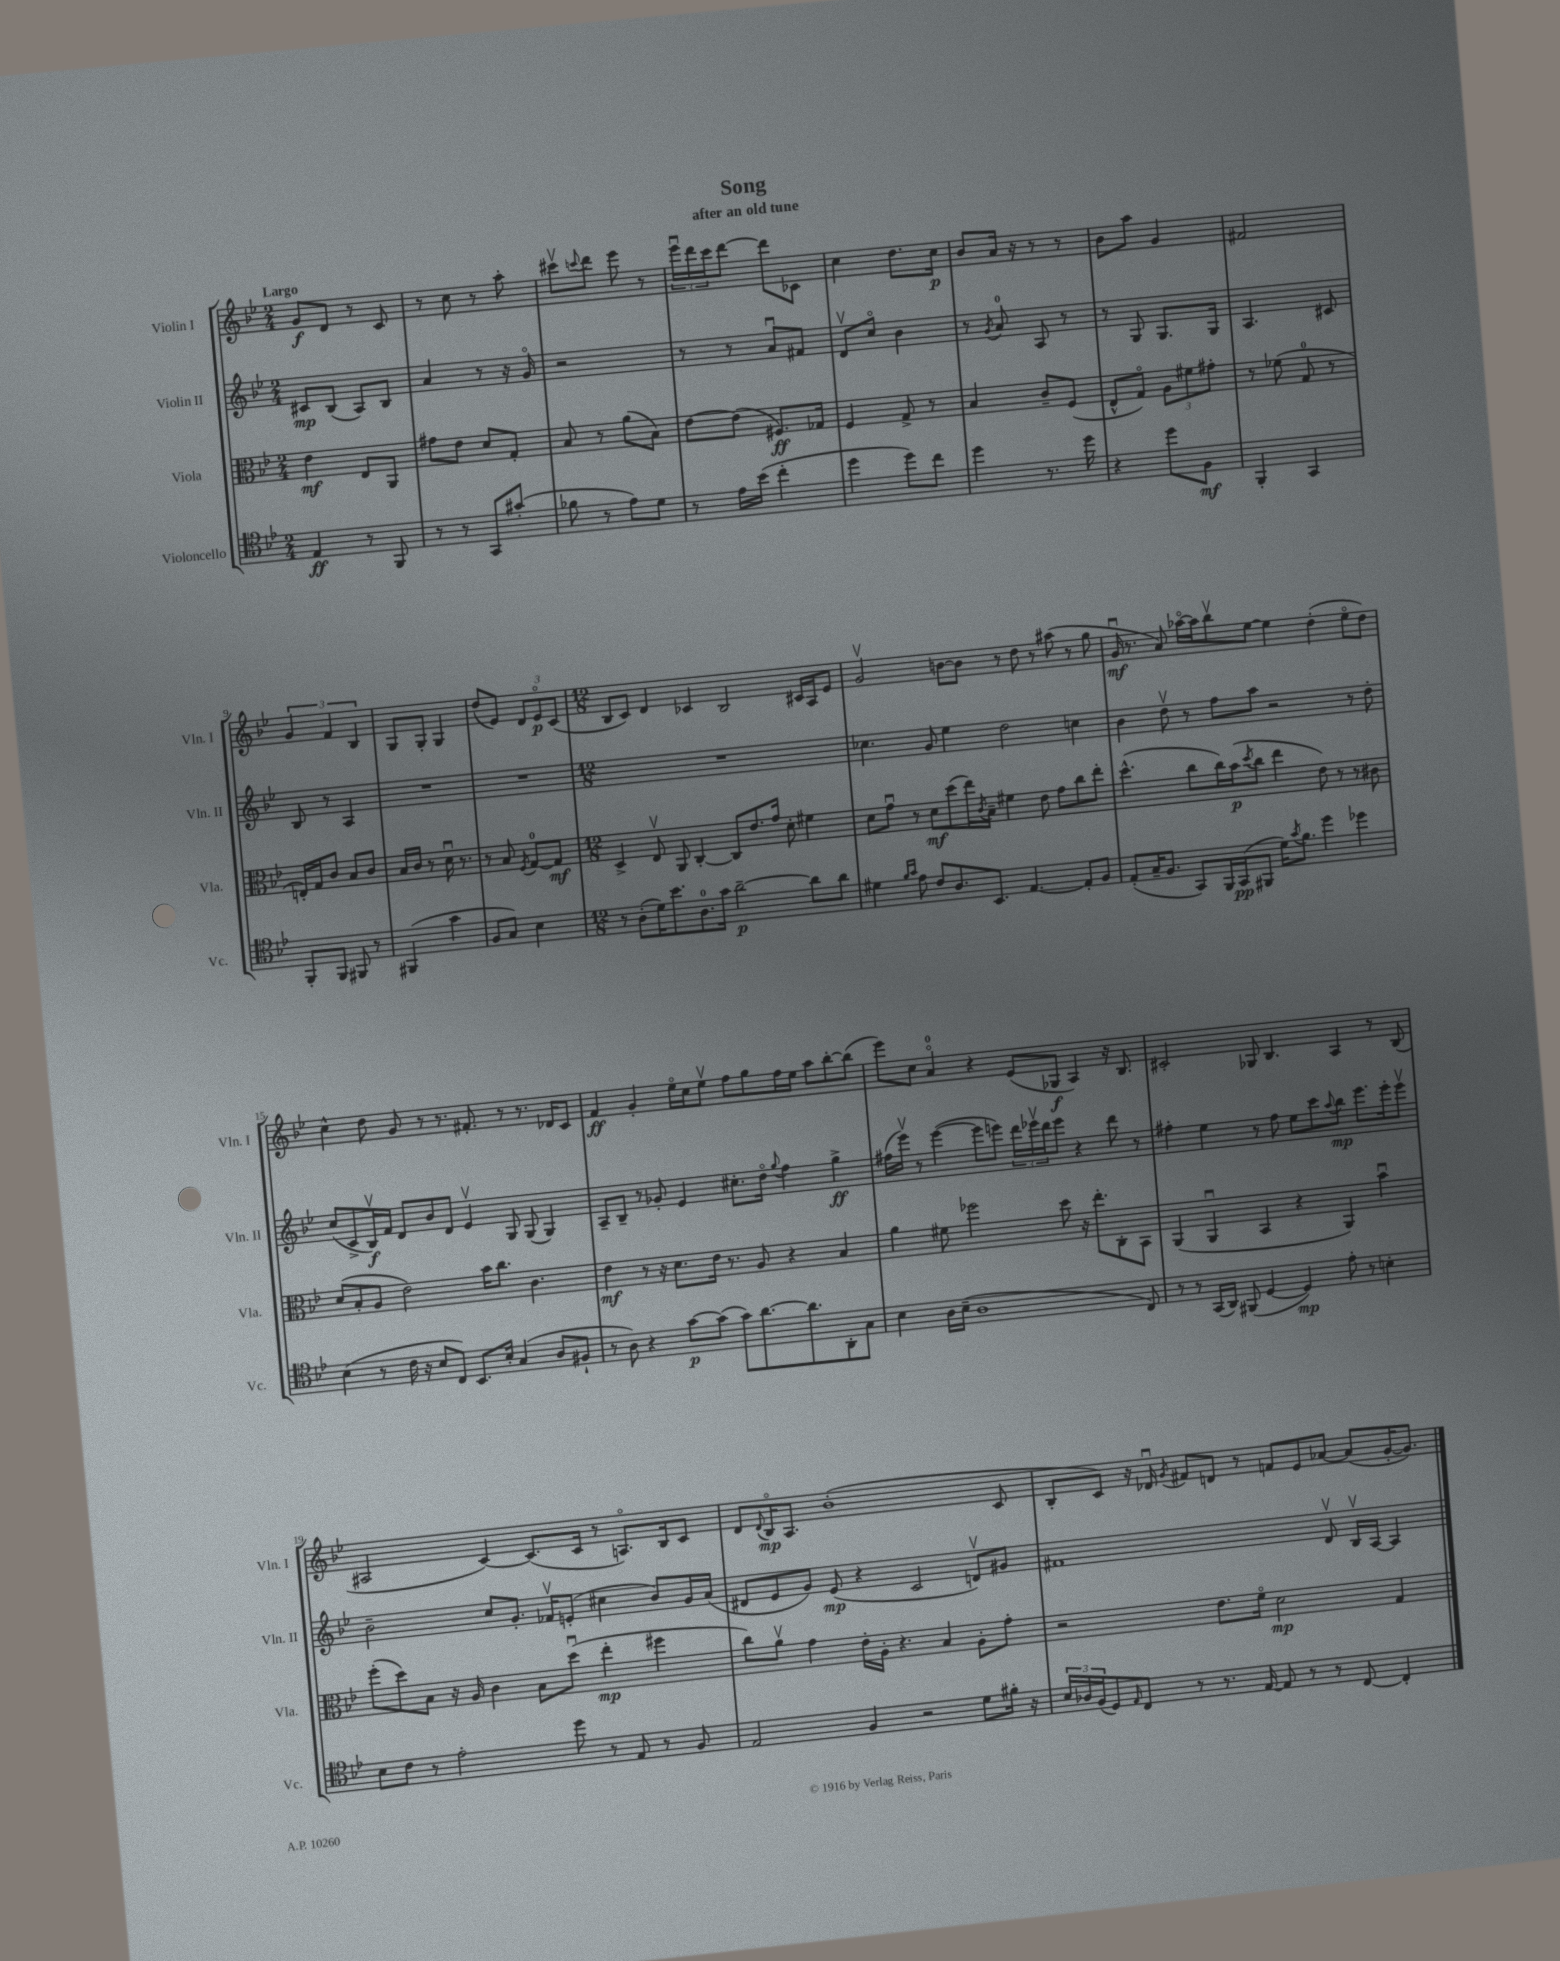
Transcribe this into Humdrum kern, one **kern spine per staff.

**kern	**kern	**kern	**kern
*staff4	*staff3	*staff2	*staff1
*clefC4	*clefC3	*clefG2	*clefG2
*k[b-e-]	*k[b-e-]	*k[b-e-]	*k[b-e-]
*M2/4	*M2/4	*M2/4	*M2/4
4E-/	4e-\	8c#/L	8g/L
.	.	(8B-/J	8d/J
8r	8E-/L	8A/L)	8r
8FF/	8AA/J	8B-/J	8c/
=	=	=	=
8r	8g#\L	4a/	8r
8r	8e-\J	.	8cc\
8GG/L	8d/L	8r	8r
(8g#'/J	8G'/J	16r	8aa'\
.	.	16go/	.
=	=	=	=
8f-\	8B-/	2r	8ccc#v\L
.	.	.	8qqccc/
8r	8r	.	8ddd\J
8e-\L)	(8a\L	.	8eee-\
8d\J	8B-\J)	.	8r
=	=	=	=
8r	[8e-\L	8r	24eee-u\LL
.	.	.	24ddd\
.	.	.	24ccc\J
16e-\LL	(8e-\]J	8r	[8ddd\J
(16b-\JJ	.	.	.
4cc'\	8.F#/L)	8au/L	8ddd\]L
.	.	8f#/J	8c-\J
.	16G-/Jk	.	.
=	=	=	=
4dd\	4F/	8dv/L	4cc\
.	.	8cco/J	.
8dd\L)	8G^/	4b-\	8.dd\L
8cc\J	8r	.	.
.	.	.	16cc\Jk
=	=	=	=
4dd\	4B-/	8r	8b-/L
.	.	8qg/	.
.	.	8a/	16a/Jk
.	.	.	16r
8.r	8c~/L	8A/	8r
.	(8F/J	8r	8r
16dd\	.	.	.
=	=	=	=
4r	8E-^^/L	8r	8b-\L
.	8Go/J)	8G/	8aa\J
8dd\L	12A\L	8.G/L	4g/
.	12f#\	.	.
8F\J	.	.	.
.	12g#'\J	.	.
.	.	16G/Jk	.
=	=	=	=
4FF'/	8r	4.A/	2f#/
.	(8f-\	.	.
4GG/	8G/	.	.
.	8r	8c#/	.
=	=	=	=
8FF'/L	16E'/LL)	8B-/	6g/
.	16G/J	.	.
8FF/J	8c/J	8r	.
.	.	.	6f/
8FF#/	8B-/L	4A/	.
.	.	.	6B-/
8r	8c/J	.	.
=	=	=	=
(4FF#/	16B-/LL	2r	8G/L
.	16c/JJ	.	.
.	8r	.	8G'/J
4g\	16du\	.	4G/
.	8.r	.	.
=	=	=	=
8F/L	8r	2r	(8dd/L
8G/J)	8B-/	.	8e-/J)
.	8qF/	.	.
4B-\	[8G/L	.	12d/L
.	.	.	12e-o/
.	8G/]J	.	.
.	.	.	(12c/J
=	=	=	=
*M12/8	*M12/8	*M12/8	*M12/8
8r	4D^/	1.r	8B-/L
(8A'\L	.	.	8c/J)
16d\K)	8E-v/	.	4d/
8.b-\	.	.	.
.	8AA/	.	.
8.A\	[4C'/	.	4c-/
16g\Jk	.	.	.
[2a~\	8C/]L	.	2B-/
.	8.e-/	.	.
.	16g/Jk	.	.
.	8d'\	.	.
8a\]L	4f#\	.	16c#/LL
.	.	.	16A/J
8a\J	.	.	8e-/J
=	=	=	=
4d#\	8d\L	4.cc-\	2gv/
.	8gu\J	.	.
16qqf/LL	.	.	.
16qqg/JJ	.	.	.
8e-\	8r	.	.
8c/L	8d\L	8g/	.
8.A/	(8dd\	4ee-\	[8b\L
.	16ee-\L)	.	8b\]J
.	8qc/	.	.
8.BB-/J	16B-~\JJ	.	.
.	4f#\	2dd\	8r
[4.E-/	.	.	8dd\
.	8e-\	.	8r
.	8g\L	.	(8aa#\
8E-'/]L	8cc\	4cc\	8r
8F/J	8ee-'\J	.	8gg\
=	=	=	=
(8E-'/L	(4.dd^^\	4b-\	16gu/
.	.	.	8.r
16G~/K	.	.	.
8.F/J	.	.	.
.	.	8ddv\	8a/)
8GG/L)	8cc\L	8r	[16aa-o\LL
.	.	.	16aa-\]J
16FF/L	16cc\L)	8ff\L	8bb-v\
(16GG/J	(16b-\J	.	.
.	8qdd/	.	.
8FF#/J	8cc\J	8aa\J	[8ee-\J
16d\LK)	4ee-\	2r	4ee-\]
8qg/	.	.	.
8.f\J	.	.	.
4dd\	8e-\)	.	(4dd'\
.	8r	.	.
4dd-\	8r	8r	8ee-o\L
.	8c#\	8dd'\	8dd\J)
=	=	=	=
(4B-\	(8d/L	(8cc/L	4cc^^\
.	8B-'/	8c^/	.
8r	8A/J	16B-v/L)	8dd\
.	.	16f/JJ	.
16c\	2e-\)	8d/L	8g/
16r	.	.	.
8B-/L	.	8b-/	8r
8C/J)	.	8d/J	8.r
8.BB-/L	.	4e-v/	.
.	.	.	8.f#'/
.	16b-\LK	.	.
16B-'/Jk	8.cc\J	.	.
(4G/	.	8G/	8r
.	4.c\	(8G/	8.r
8A/L	.	4G/)	.
.	.	.	16d-/LK
8F#`/J	.	.	8c/J
=	=	=	=
8r	4e-\	8A~/L	4f/
8A\)	.	8B-~/J	.
4r	8r	8r	4g'/
.	16r	8g-'/	.
.	8.d\L	.	.
[8g\L	.	4e-/	16ee-o\LL
.	.	.	16cc\J
(8g\]J	16e-\Jk	.	8ee-v\J
.	8.r	.	.
8g\L)	.	8.cc#'\L	8ff\L
[8.a\	8A/	.	8gg\
.	.	16ddo\Jk	.
.	.	8qqgg/	.
.	4r	4ff\	16ff\L
8.a\]	.	.	16ee-\JJ
.	.	.	8aa\L
8AA'\	4B-/	4gg^\	[8bb-'\
8G\J	.	.	(8bb-\]J
=	=	=	=
4B-\	4a\	(16ff#\LL	8eee-\L)
.	.	16eee-v\JJ)	.
.	.	8r	8cc\J
16A\LL	8f#\	([4eee-\	4ao/
(16B-~\JJ	.	.	.
1A	2ff-\	.	.
.	.	8eee-\]L	4r
.	.	8eee\J)	.
.	.	24ddd\LL	(8e-/L
.	.	24eee-v\	.
.	.	24ddd\J	.
.	8dd\	8eee-\J	8G-/J
.	16r	4r	4A/)
.	8.ee-'\L	.	.
.	8C'\	8ddd\	16r
.	.	.	8.B-/
8C/)	8BB-\J	8r	.
=	=	=	=
8r	(4AA/	4ff#'\	2c#'/
8r	.	.	.
(16GG/LL	4AAu/	4ee-\	.
16AA/JJ)	.	.	.
(8FF#/	.	.	.
[4D/	4BB-/	8r	8G-/
.	.	8ff#\	4.B-/
4D/])	4r	8ee-\L	.
.	.	8ccc\	.
.	.	8qqaa/	.
8e-'\	4AA/)	8bb-\J	4A/
8r	.	8.eee-\L	.
4B'\	4b-u\	.	8r
.	.	16eee-'\k	.
.	.	8eee-v\J	(8B-/
=	=	=	=
8B-\L	(8ff'\L	2b-~\	2A#/
8c\J	8dd\)	.	.
8r	8B-\J	.	.
2e-'\	16r	.	.
.	16A/	.	.
.	4c\	8cc/L	[4c/)
.	.	8.g'/J	.
.	8B-\L	.	(8.c/]L
.	.	16f-v/LK	.
8dd\	(8ddu\J	(8e'/J	.
.	.	.	16c/Jk
8r	4ee-'\	4cc#\	8r
8E-/	.	.	8.Ao/L)
8r	4ff#\	8b-/L)	.
.	.	.	16B-/k
8F/	.	16g/L	8c/J
.	.	(16a/JJ	.
=	=	=	=
2E-/	8cc\L)	8d#/L	8d/L
.	.	.	8qqd/
.	8av\J	8e-/	16B-o/K
.	.	.	8.A/J
.	4g\	8g/J)	.
.	.	(8e-/	(1b-'
4F/	16e-'\LL	4r	.
.	16A'\JJ	.	.
.	4.r	.	.
2r	.	2c/	.
.	4B-/	.	.
8d\L	8A'\L	8dv/L)	.
16f#'\Jk	8g'\J	8g#/J	8c/
16r	.	.	.
=	=	=	=
24B-/LL	2r	1f#	8B-'/L
24A-/	.	.	.
(24F/J	.	.	.
8D/)	.	.	8c/J)
16qqE-/	.	.	.
8C/J	.	.	16r
.	.	.	16d-u/
.	.	.	8qg/
8r	.	.	8f#/L
8.r	8.e-\L	.	8d/J
.	.	.	8r
[16E-/	16fo\Jk	.	.
8E-/]	2d\	.	8f/L
8r	.	.	8e-/
8r	.	8dv/	[8a-/J
[8C/	.	16B-v/LL	(8a-/]L
.	.	[16A/JJ	.
4C'/]	4G/	4A/]	[16g'/K
.	.	.	8.g/]J)
==	==	==	==
*-	*-	*-	*-
